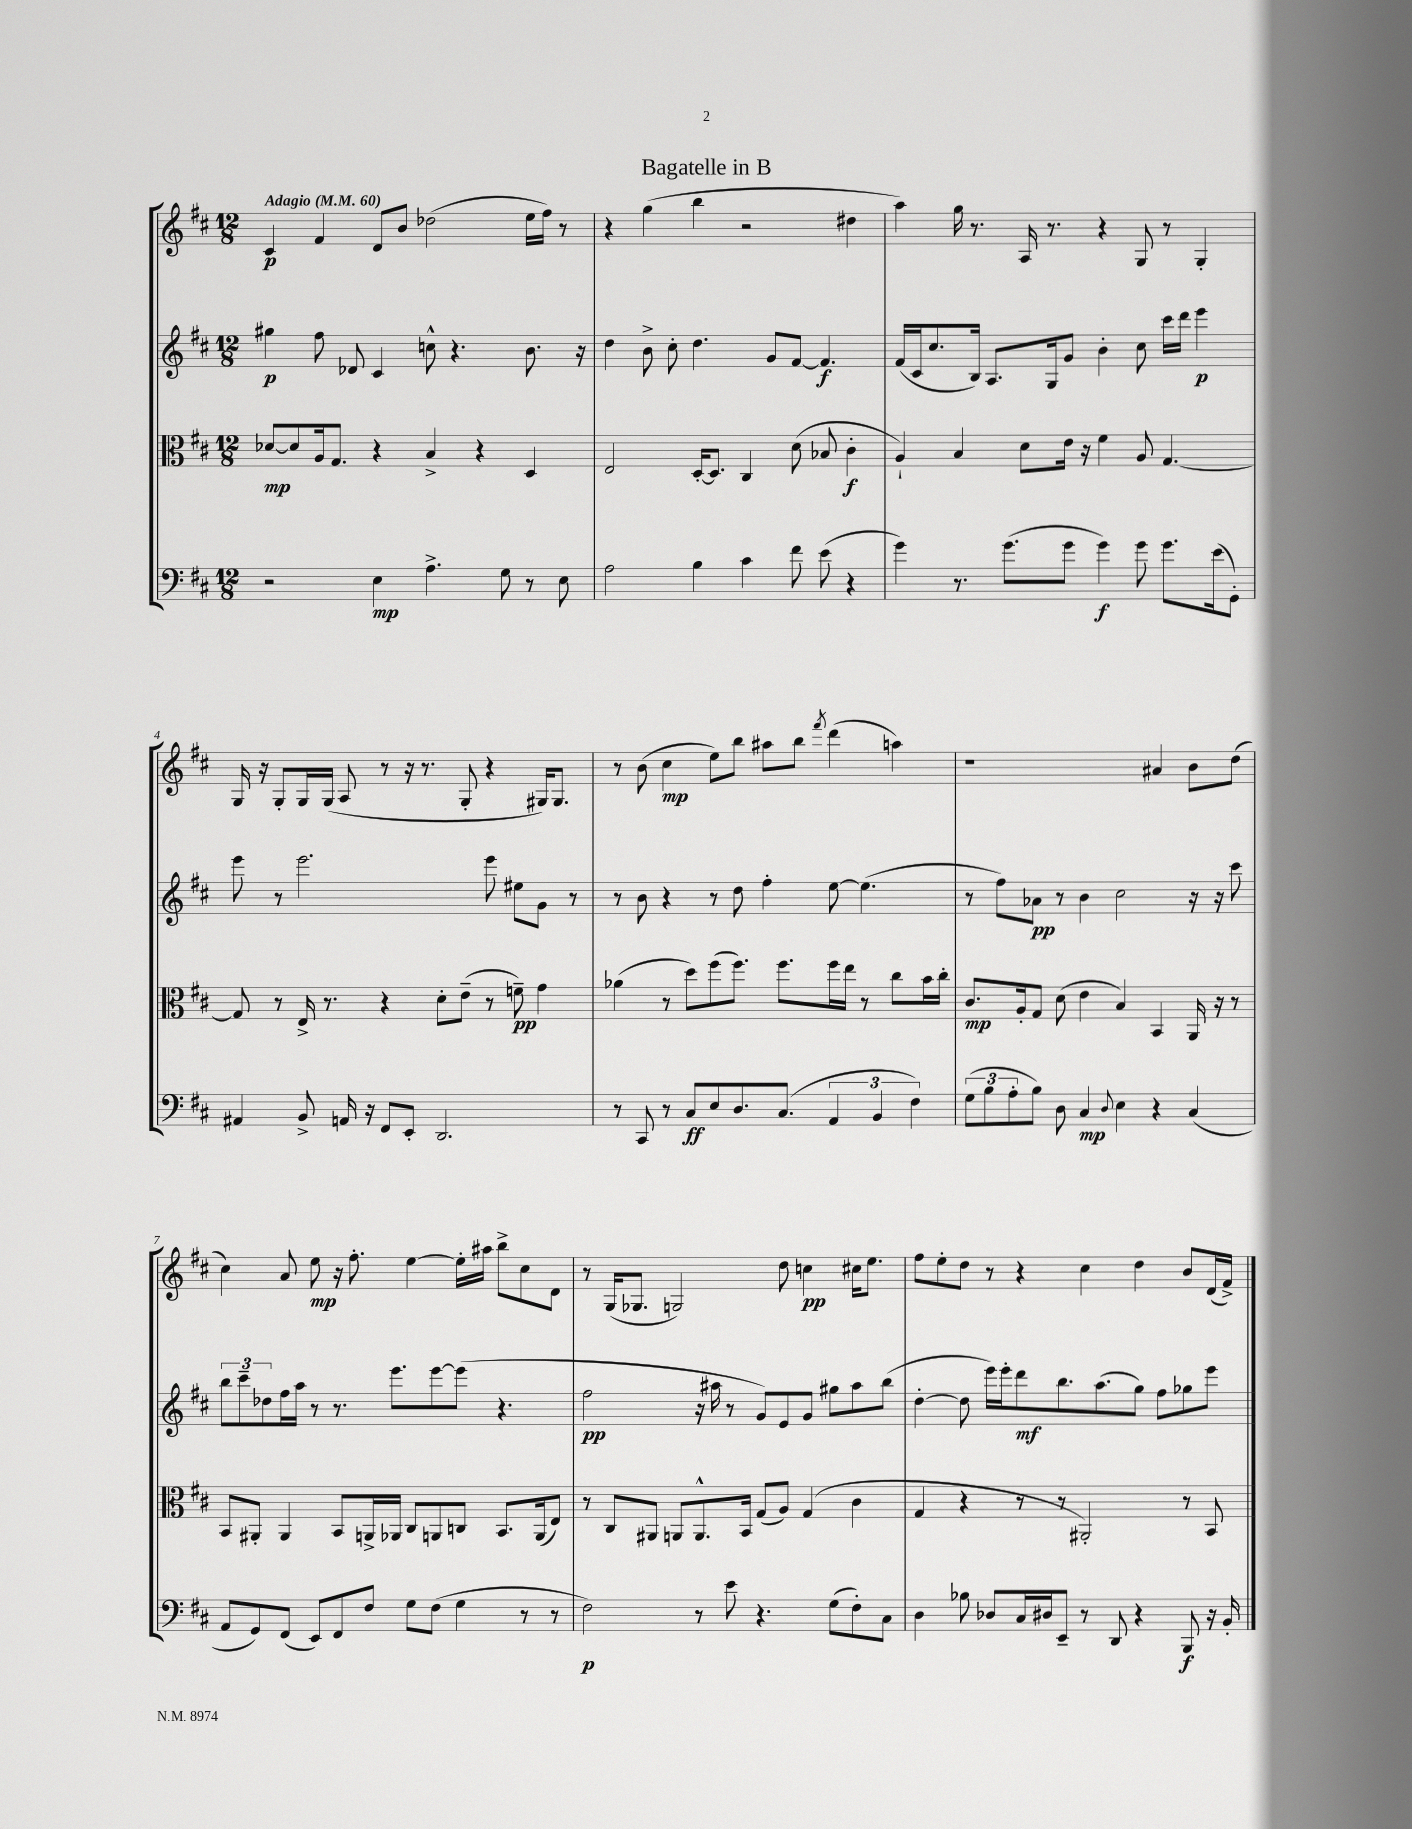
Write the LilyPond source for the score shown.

\header { title = "Bagatelle in B" }
<<
\new StaffGroup <<
\new Staff = "s0" {
    \clef treble \key d \major \numericTimeSignature \time 12/8 \tempo "Adagio" 4 = 60
    cis'4\p fis'4 d'8 b'8 des''2( e''16 fis''16) r8 |
    r4 g''4( b''4 r2 dis''4 |
    a''4) g''16 r8. a16 r8. r4 g8 r8 g4-. |
    g16 r16 g8-. g16 g16( a8 r8 r16 r8. g8-. r4 gis16) gis8. |
    r8 b'8( cis''4\mp e''8) b''8 ais''8 b''8 \acciaccatura { fis'''8 } d'''4( a''4) |
    r1 ais'4 b'8 d''8( |
    cis''4) a'8 e''8\mp r16 fis''8.-. e''4~ e''16-. ais''16 b''8-> cis''8 d'8 |
    r8 g16( ges8. g2) d''8 c''4\pp cis''16 e''8. |
    fis''8 e''8-. d''8 r8 r4 cis''4 d''4 b'8 d'16( fis'16->) \bar "|." |
}
\new Staff = "s1" {
    \clef treble \key d \major \numericTimeSignature \time 12/8
    gis''4\p fis''8 des'8 cis'4 c''8-^ r4. b'8. r16 |
    d''4 b'8-> cis''8-. d''4. g'8 fis'8~ fis'4.\f |
    fis'16( cis'16 cis''8. b16) a8. g16 g'8 b'4-. cis''8 cis'''16 d'''16 e'''4\p |
    e'''8 r8 e'''2. e'''8 eis''8 g'8 r8 |
    r8 b'8 r4 r8 d''8 fis''4-. e''8~ e''4.( |
    r8 fis''8) aes'8\pp r8 b'4 cis''2 r16 r16 cis'''8 |
    \tuplet 3/2 { b''8 cis'''8-- des''8 } fis''16 a''16 r8 r8. e'''8. e'''8~ e'''8( r4. |
    fis''2\pp r16 ais''16 r8 g'8) e'8 g'8 gis''8 ais''8 b''8( |
    d''4~-. d''8 e'''16) e'''16-. d'''8\mf b''8. a''8.( g''8) fis''8 ges''8 e'''8 \bar "|." |
}
\new Staff = "s2" {
    \clef alto \key d \major \numericTimeSignature \time 12/8
    des'8~\mp des'8 a16 g8. r4 b4-> r4 d4 |
    e2 d16~-. d8. cis4 d'8( bes8 cis'4-.\f |
    a4-!) b4 d'8 e'16 r16 fis'4 a8 g4.~ |
    g8 r8 e16-> r8. r4 d'8-. e'8--( r8 f'8--\pp) g'4 |
    aes'4( r8 d''8) fis''8( fis''8.) fis''8. fis''16 e''16 r8 cis''8 b'16 cis''16-. |
    cis'8.\mp a16-. g8 d'8( e'4 b4) b,4 a,16 r16 r8 |
    b,8 ais,8-. ais,4 b,8 a,16-> aes,16 cis8 a,8 c8 b,8. a,16( e8) |
    r8 cis8 ais,8 a,8 a,8.-^ b,16 g8( a8) g4( cis'4 |
    g4 r4 r8 r8 ais,2-.) r8 b,8 \bar "|." |
}
\new Staff = "s3" {
    \clef bass \key d \major \numericTimeSignature \time 12/8
    r2 e4\mp a4.-> g8 r8 e8 |
    a2 b4 cis'4 fis'8 e'8( r4 |
    g'4) r8. g'8.( g'8 g'4\f) g'8 g'8. e'16( g,8-.) |
    ais,4 b,8-> a,16 r16 fis,8 e,8-. d,2. |
    r8 cis,8 r8 cis8\ff e8 d8. cis8.( \tuplet 3/2 { a,4 b,4 fis4) } |
    \tuplet 3/2 { g8( b8 a8-. } b8) d8 cis4\mp \appoggiatura { d8 } e4 r4 cis4( |
    a,8 g,8) fis,8( e,8) fis,8 fis8 g8 fis8( g4 r8 r8 |
    fis2\p) r8 e'8 r4. g8( fis8-.) cis8 |
    d4 bes8 des8 cis16 dis16 e,8-- r8 d,8 r4 b,,8\f r16 b,16-. \bar "|." |
}
>>
>>
